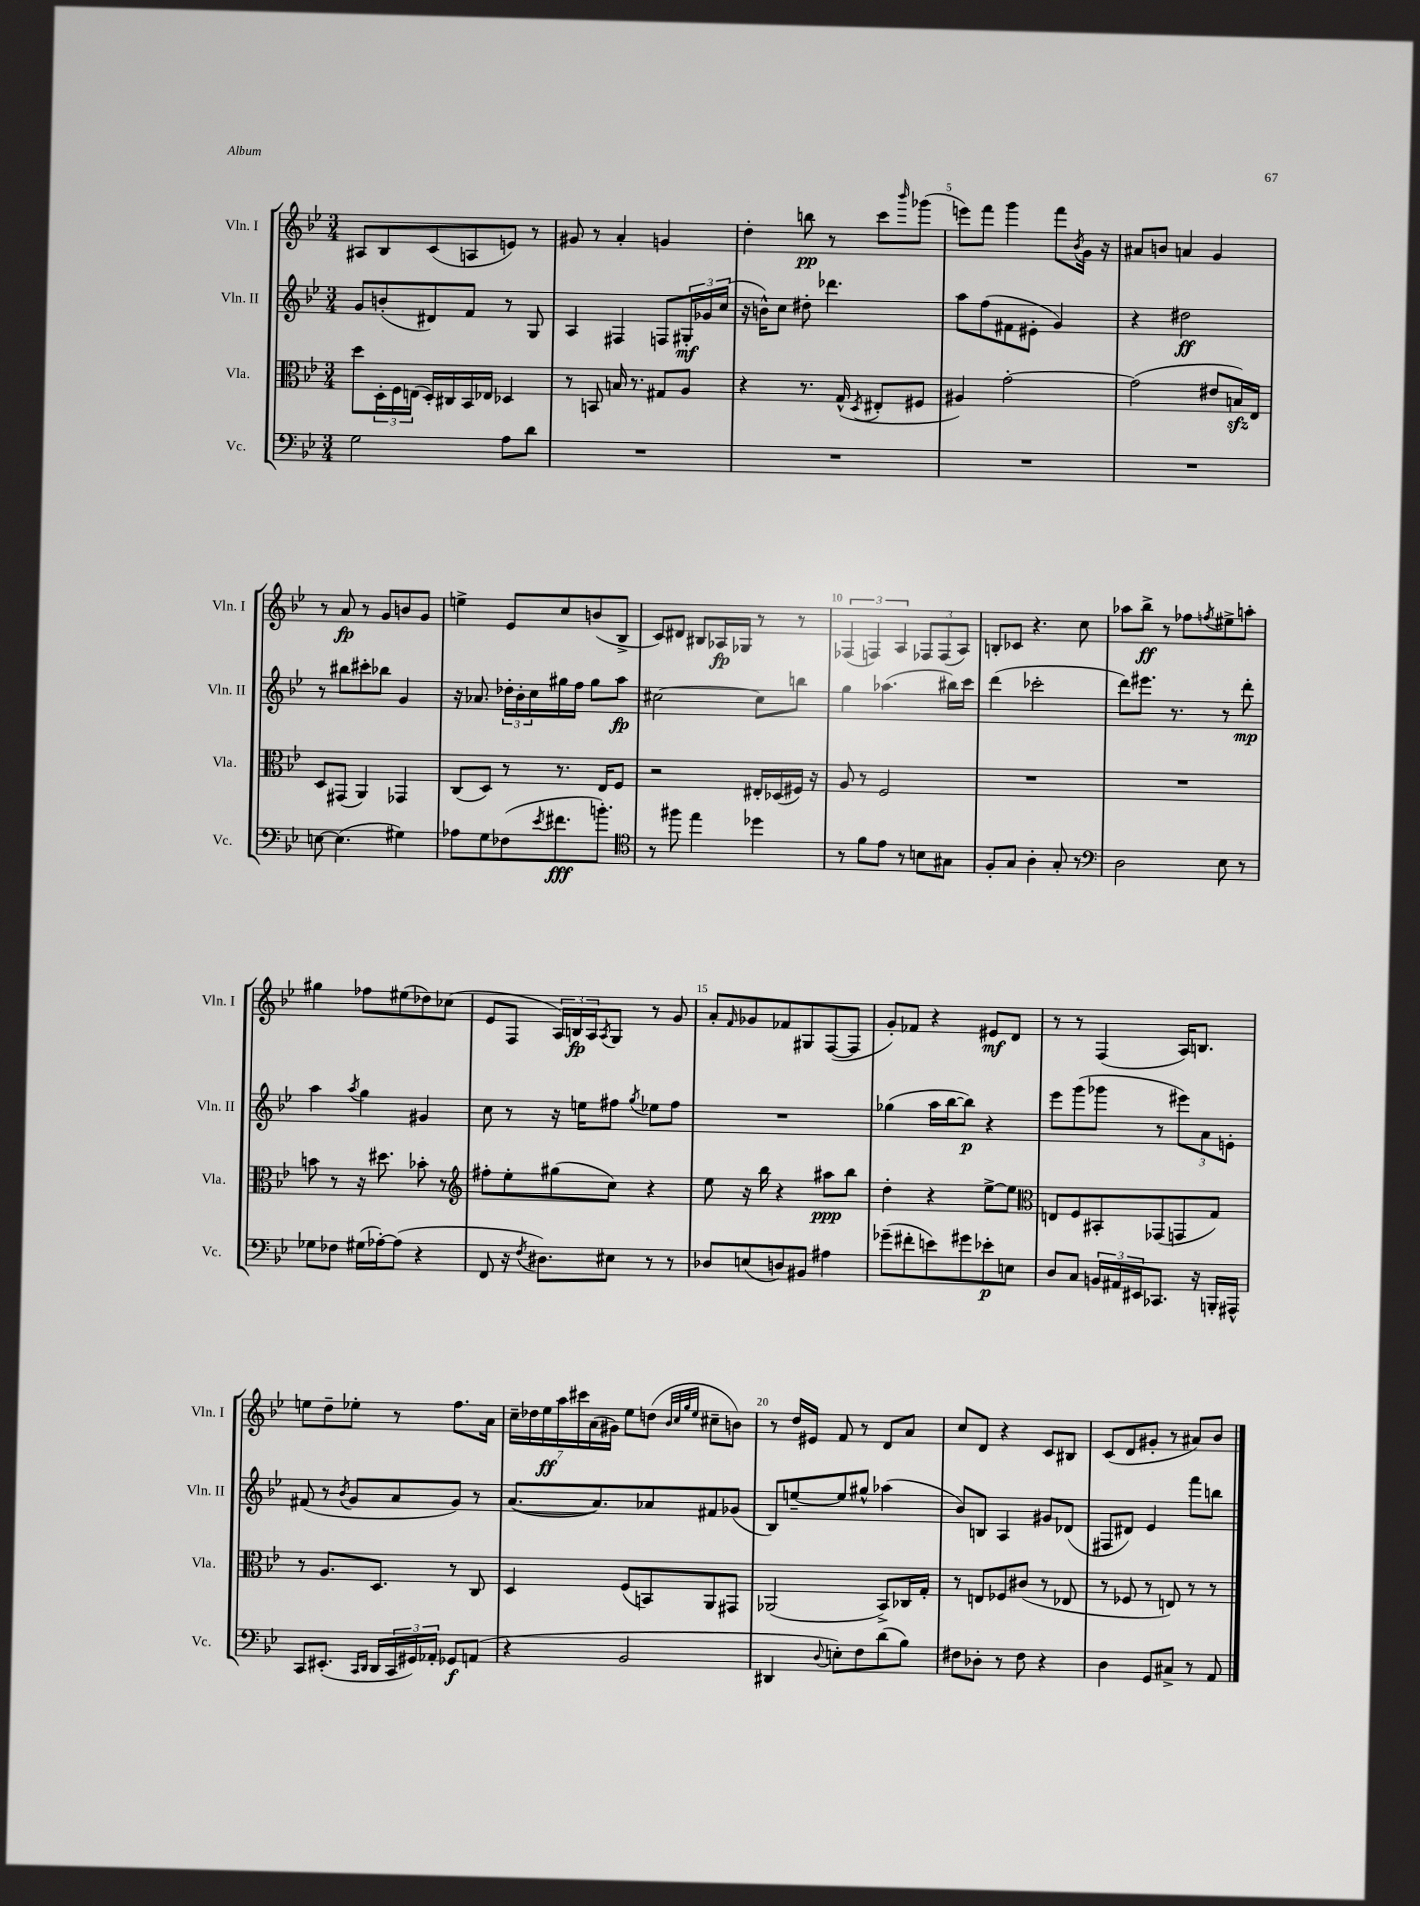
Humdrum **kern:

**kern	**kern	**kern	**kern
*staff4	*staff3	*staff2	*staff1
*clefF4	*clefC3	*clefG2	*clefG2
*k[b-e-]	*k[b-e-]	*k[b-e-]	*k[b-e-]
*M3/4	*M3/4	*M3/4	*M3/4
2G\	8dd\L	8g/L	8A#/L
.	24D'\L	(8b'/	8B-/
.	24F\	.	.
.	(24E\JJ	.	.
.	16D'/LL)	8d#/)	(8c/
.	16C#/	.	.
.	16BB-/	8f/J	8A/
.	16E-/JJ	.	.
8A\L	4D-/	8r	8e/J)
8d\J	.	8G/	8r
=	=	=	=
2.r	8r	4A/	8g#/
.	8BB/	.	8r
.	16B/	4F#/	4a'/
.	8.r	.	.
.	8G#/L	8F/L	4g/
.	8A/J	24G#'/L	.
.	.	24g-/	.
.	.	(24cc/JJ	.
=	=	=	=
2.r	4r	16r	4dd'\
.	.	16b^^\LK)	.
.	.	8cc\J	.
.	8.r	8dd#'\	8bb\
.	.	4.ddd-\	8r
.	(16G^^/	.	.
.	8qD/	.	.
.	8E#'/L	.	8ccc\L
.	.	.	16qqbbb-/
.	8F#/J	.	(8ggg-\J
=	=	=	=
2.r	4A#/)	8aa\L	8eee\L)
.	.	(8ff\	8fff\J
.	[2g'\	8f#\	4ggg\
.	.	8e#'\J	.
.	.	4g/)	8fff\L
.	.	.	8qb-/
.	.	.	16g\Jk
.	.	.	16r
=	=	=	=
2.r	(2g\]	4r	8a#/L
.	.	.	8b/J
.	.	2dd#\	4a/
.	8e#/L	.	4g/
.	16B/L)	.	.
.	16E-/JJ	.	.
=	=	=	=
[8E\	8D/L	8r	8r
(4.E\]	(8GG#/J	8bb#\L	8a/
.	4AA/)	8ccc#'\	8r
.	.	8bb-\J	8g/L
4G#\)	4GG-/	4g/	8b/
.	.	.	8g/J
=	=	=	=
8A-\L	(8C/L	16r	4ee^\
.	.	8.a-/	.
8G\	8D/J)	.	.
(8F-\	8r	24dd-'\LL	8e-/L
.	.	24b-'\	.
.	.	24cc\	.
8qe-/	.	.	.
8.f#\	8.r	16gg#\	8cc/
.	.	16ff\JJ	.
.	.	8gg#\L	(8b/
8.b'\J)	16E-/LK	.	.
.	8F/J	8aa\J	8B-^/J
=	=	=	=
*clefC4	*	*	*
8r	2r	[2cc#\	8c/L)
8ff#\	.	.	8d#/J
4ee-\	.	.	8B#/L
.	.	.	16A-/L
.	.	.	16G-/JJ
4dd-\	16E#'/LL	8cc#\]L	8r
.	(16D-/	.	.
.	16F#/JJ)	8bb\J	8r
.	16r	.	.
=	=	=	=
8r	8A/	4gg\	(6F-/
8f\L	8r	.	.
.	.	.	6F/)
8e-\J	2F/	(4.aa-\	.
.	.	.	6A/
8r	.	.	.
8B\L	.	.	12F-/L
.	.	.	(12F-/
8G#\J	.	16bb#\LL)	.
.	.	.	12A/J)
.	.	16ccc\JJ	.
=	=	=	=
8F'/L	2.r	(4ddd\	8B'/L
8G/J	.	.	8c-/J
4A'\	.	2ccc-'\	4.r
8G'/	.	.	.
8r	.	.	8cc\
=	=	=	=
*clefF4	*	*	*
2D\	2.r	8ddd\L)	8aa-\L
.	.	8.eee#\J	8bb-^\J
.	.	.	8r
.	.	8.r	.
.	.	.	8ff-\L
.	.	.	8qff/
8E-\	.	8r	8ee#^\
8r	.	8ddd'\	8aa'\J
=	=	=	=
8G-\L	8b\	4aa\	4gg#\
8F-\J	8r	.	.
.	.	8qaa/	.
(16G#\LL	16r	4gg\	8ff-\L
[16A-'\J)	8.dd#\	.	.
(8A-\]J	.	.	(8ee#\
4r	8b-'\	4g#/	8dd-\)
.	8r	.	(8cc-\J
=	=	=	=
*	*clefG2	*	*
8FF/	8ff#'\L	8cc\	8e-/L
16r	8ee-'\	8r	8F/J
8qF/	.	.	.
8.D#\L)	.	.	.
.	(8gg#\	16r	24A/LL)
.	.	.	24B/
.	.	16ee\LK	.
.	.	.	24A/J
.	.	.	8qA/
8E#\J	8cc\J)	8ff#\J	8G/J
.	.	8qgg/	.
8r	4r	8ee-\L	8r
8r	.	8ff#\J	8g/
=	=	=	=
8D-/L	8ee-\	2.r	8a'/L
.	.	.	16qqf/
(8E/	16r	.	8g-/
.	16bb-\	.	.
8D/)	4r	.	8f-/
8BB#/J	.	.	8G#/
4A#\	8aa#\L	.	([8F/
.	8bb-\J	.	8F/]J
=	=	=	=
(8g-~\L	4dd'\	(4gg-\	8g'/L)
8f#'\	.	.	8f-/J
8e\)	4r	16aa\LL	4r
.	.	[16bb-\J	.
8g#\	.	8bb-\]J)	.
8e-'\	[8ee-^\L	4r	8e#/L
8E\J	8ee-\]J	.	8d/J
=	=	=	=
*	*clefC3	*	*
8D/L	8E/L	8eee-\L	8r
8C/J	8F/	(8ggg\	8r
24BB/LL	8BB#'/	8ggg-\J	(4F/
24AA#/	.	.	.
24EE#/J	.	.	.
8.CC-/J	(8GG-/	8r	.
.	8GG/	12eee#\L)	16A/LK)
16r	.	.	8.B/J
.	.	12a\	.
16BBB'/LL	8G/J)	.	.
.	.	12e'\J	.
16AAA#^^/JJ	.	.	.
=	=	=	=
8CC/L	8r	(8f#/	8ee\L
(8.EE#'/J	8.A/L	8r	8dd~\
.	.	8qb-/	.
.	.	8g/L	8ee-'\J
16qqCC/LL	.	.	.
16qqDD/JJ	.	.	.
16DD/LL	8.D/J	.	.
24CC/	.	8a/	8r
24GG#/)	.	.	.
24AA-'/JJ	.	.	.
8GG-/L	8r	8g/J)	8.ff\L
(8AA/J	8C/	8r	.
.	.	.	16a\Jk
=	=	=	=
4r	4D/	([8.a/L	28cc~\LL
.	.	.	28dd-\
.	.	.	28ee-\
.	.	.	28aa\
.	.	.	28ccc#\
.	.	.	(28a\
.	.	8.a/])	.
.	.	.	28g#\JJ)
2BB-/	(8F/L	.	8ee-\L
.	8BB/)	8a-/	(8dd\J
.	.	.	32qqb-/LLL
.	.	.	32qqcc/
.	.	.	32qqgg/
.	.	.	32qqee-/JJJ
.	8AA/	8f#/	8cc#~\L
.	8GG#/J	(8g-/J	8b\J)
=	=	=	=
4DD#/	(2AA-/	8B-/L)	8r
.	.	[8ee~/	16dd/LL
.	.	.	16e#/JJ
8qqD/	.	.	.
8E'\L)	.	8ee/]	8f/
8F\	.	8gg#^^/J	8r
(8d\	8BB-^/L)	(4aa-\	8d/L
8B-\J)	16C-/L	.	8a/J
.	16G'/JJ	.	.
=	=	=	=
8F#\L	8r	8b-/L)	8cc/L
8D-'\J	8E/L	8B/J	8d/J
8r	8F-/	4A/	4r
8F#\	(8c#/J	.	.
4r	8r	8g#/L	8c/L
.	8E-/	(8d-/J	8B#/J
=	=	=	=
4D\	8r	8F#/L	(8c/L
.	8F-/	8d#/J)	8d/
8GG/L	8r	4e-/	8g#'/J
8C#^/J	8E/)	.	8r
8r	8r	8fff\L	8a#/L)
8AA/	8r	8bb\J	8b-/J
==	==	==	==
*-	*-	*-	*-
